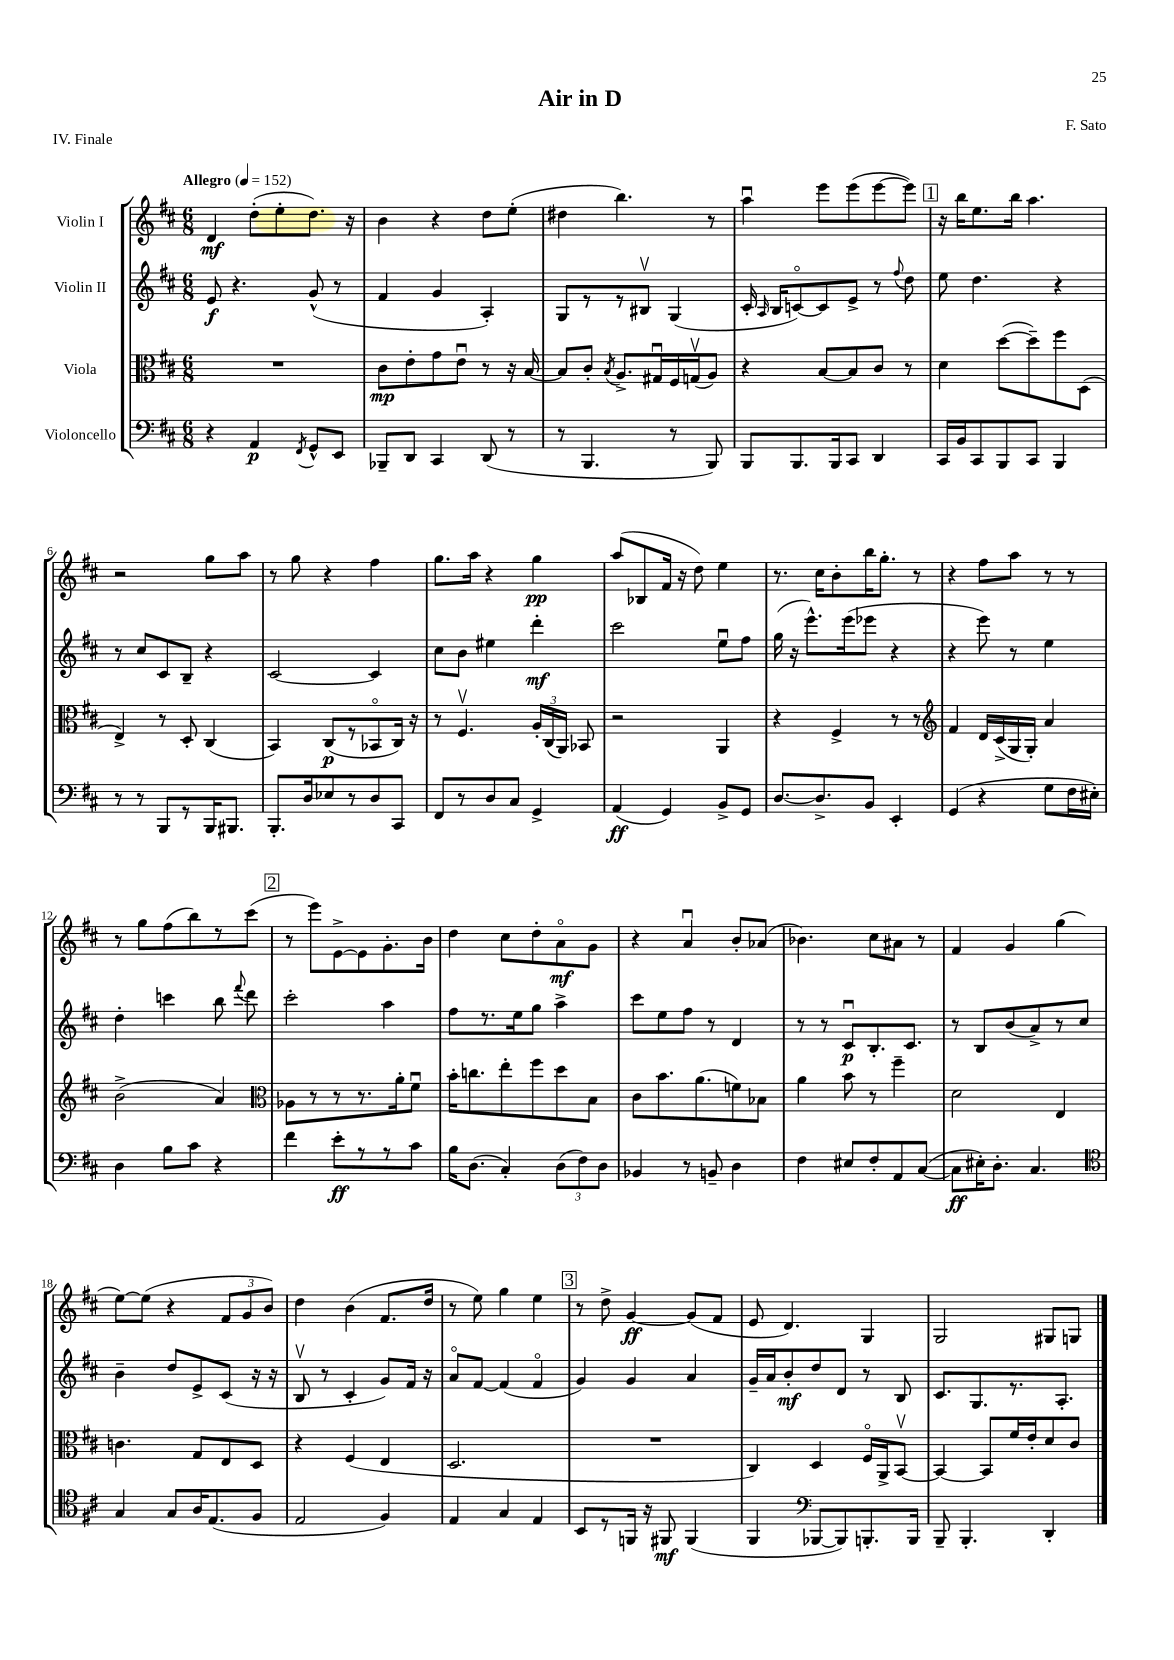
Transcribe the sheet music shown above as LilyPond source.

\header { title = "Air in D" composer = "F. Sato" piece = "IV. Finale" }
<<
\new StaffGroup <<
\new Staff = "s0" \with { instrumentName = "Violin I" } {
    \clef treble \key d \major \numericTimeSignature \time 6/8 \tempo "Allegro" 4 = 152
    \autoBeamOff d'4\mf d''8[-.( e''8-. d''8.]) r16 |
    b'4 r4 d''8[ e''8]-.( |
    dis''4 b''4.) r8 |
    a''4\downbow e'''8[ e'''8( e'''8~ e'''8]) |
    \mark \markup { \box "1" } r16 b''16[ e''8. b''16] a''4. |
    r2 g''8[ a''8] |
    r8 g''8 r4 fis''4 |
    g''8.[ a''16] r4 g''4\pp |
    a''8[( bes8 fis'16] r16 d''8) e''4 |
    r8. cis''16[ b'8-. b''16 g''8.]-. r8 |
    r4 fis''8[ a''8] r8 r8 |
    r8 g''8[ fis''8( b''8) r8 cis'''8]( |
    \mark \markup { \box "2" } r8 e'''8[) e'8~-> e'8 g'8.-. b'16] |
    d''4 cis''8[ d''8-. a'8\flageolet\mf g'8] |
    r4 a'4\downbow b'8[-. aes'8]( |
    bes'4.) cis''8[ ais'8] r8 |
    fis'4 g'4 g''4( |
    e''8[~) e''8]( r4 \tuplet 3/2 { fis'8[ g'8 b'8]) } |
    d''4 b'4( fis'8.[ d''16] |
    r8 e''8) g''4 e''4 |
    \mark \markup { \box "3" } r8 d''8-> g'4~\ff g'8[( fis'8] |
    e'8 d'4.) g4 |
    g2 gis8[ g8] \bar "|." |
}
\new Staff = "s1" \with { instrumentName = "Violin II" } {
    \clef treble \key d \major \numericTimeSignature \time 6/8
    \autoBeamOff e'8\f r4. g'8-^( r8 |
    fis'4 g'4 a4-.) |
    g8[ r8 r8 bis8]\upbow g4( |
    cis'16-. \grace { a16 } b16[ c'8~\flageolet) c'8 e'8]-> r8 \appoggiatura { fis''8 } d''8 |
    \mark \markup { \box "1" } e''8 d''4. r4 |
    r8 cis''8[ cis'8 b8]-- r4 |
    cis'2~ cis'4 |
    cis''8[ b'8] eis''4 d'''4-.\mf |
    cis'''2 e''8[\downbow fis''8] |
    g''16( r16 e'''8.[-^) e'''16( ees'''8] r4 |
    r4 e'''8) r8 e''4 |
    d''4-. c'''4 b''8 \appoggiatura { fis'''8 } d'''8 |
    \mark \markup { \box "2" } cis'''2-. a''4 |
    fis''8[ r8. e''16 g''8] a''4-> |
    cis'''8[ e''8 fis''8] r8 d'4 |
    r8 r8 cis'8[\downbow\p b8.-. cis'8.] |
    r8 b8[ b'8( a'8->) r8 cis''8] |
    b'4-- d''8[ e'8-> cis'8]( r16 r16 |
    b8\upbow r8 cis'4-. g'8[) fis'16] r16 |
    a'8[\flageolet fis'8]~ fis'4( fis'4\flageolet |
    \mark \markup { \box "3" } g'4) g'4 a'4 |
    g'16[-- a'16 b'8-.\mf d''8 d'8] r8 b8 |
    cis'8.[ g8. r8. a8.]-. \bar "|." |
}
\new Staff = "s2" \with { instrumentName = "Viola" } {
    \clef alto \key d \major \numericTimeSignature \time 6/8
    \autoBeamOff R2. |
    cis'8[\mp e'8-. g'8 e'8]\downbow r8 r16 b16~ |
    b8[ cis'8]-. \acciaccatura { b8 } a8.[-> gis16\downbow fis16 g16\upbow( a8]) |
    r4 b8[~ b8 cis'8] r8 |
    \mark \markup { \box "1" } d'4 d''8[~( d''8--) fis''8 d8]( |
    e4->) r8 d8-. cis4( |
    b,4) cis8[\p( r8 bes,8\flageolet cis16]) r16 |
    r8 fis4.\upbow \tuplet 3/2 { a16[-. cis16( a,16]) } bes,8 |
    r2 a,4 |
    r4 fis4-> r8 r8 |
    \clef treble fis'4 d'16[ cis'16->( g16 g16]-.) a'4 |
    b'2->( a'4) |
    \mark \markup { \box "2" } \clef alto aes8[ r8 r8 r8. a'16-. fis'8]\downbow |
    b'16[-. c''8. e''8-. fis''8 d''8 b8] |
    cis'8[ b'8. a'8.( f'8) bes8] |
    a'4 b'8 r8 fis''4-- |
    d'2 e4 |
    c'4. g8[ e8 d8] |
    r4 fis4( e4 |
    d2. |
    \mark \markup { \box "3" } R2. |
    cis4) d4 fis16[\flageolet a,16-> b,8]~\upbow |
    b,4~ b,8[ fis'16 e'16-. d'8 cis'8] \bar "|." |
}
\new Staff = "s3" \with { instrumentName = "Violoncello" } {
    \clef bass \key d \major \numericTimeSignature \time 6/8
    \autoBeamOff r4 a,4\p \acciaccatura { fis,8 } g,8[-^ e,8] |
    bes,,8[-- d,8] cis,4 d,8( r8 |
    r8 b,,4. r8 b,,8) |
    b,,8[ b,,8. b,,16 cis,8] d,4 |
    \mark \markup { \box "1" } cis,16[ b,16 cis,8 b,,8 cis,8] b,,4 |
    r8 r8 b,,8[ r8 b,,16 bis,,8.] |
    b,,8.[-. d16 ees8 r8 d8 cis,8] |
    fis,8[ r8 d8 cis8] g,4-> |
    a,4\ff( g,4) b,8[-> g,8] |
    d8.[~ d8.-> b,8] e,4-. |
    g,4( r4 g8[ fis16 eis16]-.) |
    d4 b8[ cis'8] r4 |
    \mark \markup { \box "2" } fis'4 e'8[-.\ff r8 r8 cis'8] |
    b16[ d8.]( cis4-.) \tuplet 3/2 { d8[( fis8) d8] } |
    bes,4 r8 b,8-- d4 |
    fis4 eis8[ fis8-. a,8 cis8]~( |
    cis8[\ff eis16-.) d8.]-. cis4. |
    \clef tenor g4 g8[ a16 e8.( fis8] |
    e2 fis4) |
    e4 g4 e4 |
    \mark \markup { \box "3" } b,8[ r8 f,16] r16 fis,8\mf fis,4( |
    fis,4 \clef bass bes,,8[~ bes,,8) b,,8.-. b,,16] |
    b,,8-- b,,4.-. d,4-. \bar "|." |
}
>>
>>
